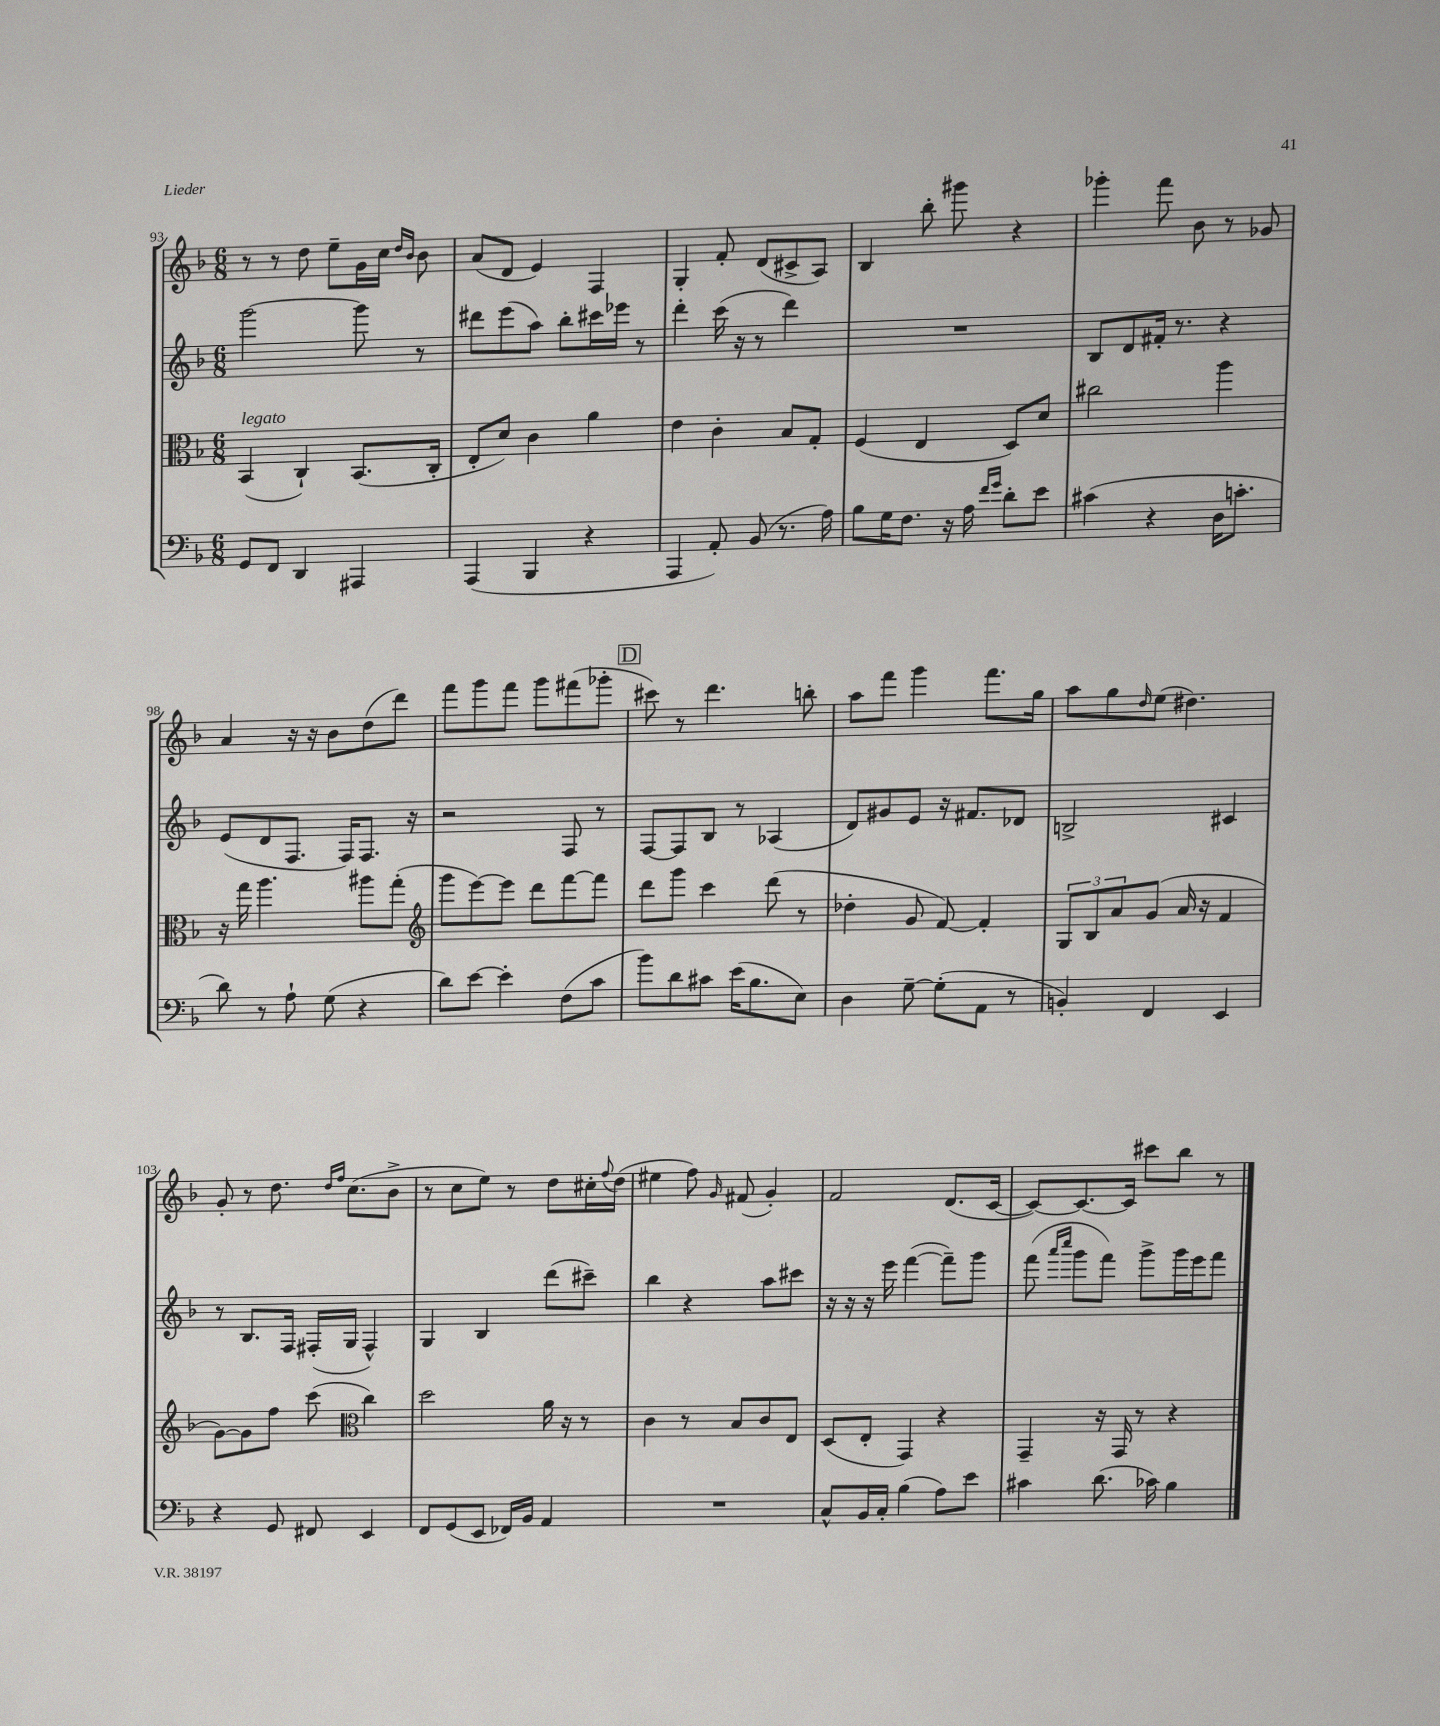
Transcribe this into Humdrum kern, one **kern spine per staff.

**kern	**kern	**kern	**kern
*part4	*part3	*part2	*part1
*staff4	*staff3	*staff2	*staff1
*clefF4	*clefC3	*clefG2	*clefG2
*k[b-]	*k[b-]	*k[b-]	*k[b-]
*M6/8	*M6/8	*M6/8	*M6/8
=93	=93	=93	=93
!	!LO:TX:a:i:t=legato	!	!
8GG/L	(4BB-/	[2ggg\	8r
8FF/J	.	.	8r
4DD/	4C`/)	.	8dd\
.	.	.	8ee~\L
4AAA#X/	(8.BB-/L	8ggg\]	16g\L
.	.	.	16cc\JJ
.	.	.	16qqdd/LL
.	.	.	16qqb-/JJ
.	.	8r	8b-\
.	16C'/Jk	.	.
=94	=94	=94	=94
(4AAA/	8E'/L	8ddd#X\L	(8a/L
.	8d/J)	(8eee\	8d/J
4BBB-/	4c\	8aa\J)	4e/)
.	.	8bb-'\L	.
4r	4a\	16ccc#X\L	4F/
.	.	16eee-X\JJ	.
.	.	8r	.
=95	=95	=95	=95
4AAA/	4e\	4ddd'\	4G'/
8AA'/)	4c'\	(16ccc\	8f'/
.	.	16r	.
(8BB-/	.	8r	(8d/L
8.r	8B-/L	4ddd\)	8c#X^/
.	8G'/J	.	8A/J)
16A\)	.	.	.
=96	=96	=96	=96
8B-\L	(4F/	2.r	4B-/
16G\K	.	.	.
8.F\J	.	.	.
.	4E/	.	8bb-'\
16r	.	.	8ggg#X\
16A\	.	.	.
16qqf/LL	.	.	.
16qqg/JJ	.	.	.
8d'\L	8D/L)	.	4r
8e\J	8d/J	.	.
=97	=97	=97	=97
(4c#X\	2cc#X\	8B-/L	4ggg-X'\
.	.	8d/	.
4r	.	16f#X'/Jk	8fff\
.	.	8.r	.
.	.	.	8b-\
16D\KL	4aa\	4r	8r
8.cn'\J	.	.	.
.	.	.	8g-X/
!!LO:LB:g=z
=98	=98	=98	=98
8d\)	16r	(8e/L	4a/
.	16gg\	.	.
8r	4.aa\	8d/	.
8A`\	.	8.F/J	16r
.	.	.	16r
(8G\	.	.	8b-\L
.	.	16F/KL)	.
4r	8aa#X\L	8.F/J	(8dd\
.	(8gg'\J	.	8ddd\J)
.	.	16r	.
=99	=99	=99	=99
*	*clefG2	*	*
8d\L)	8ggg\L	2r	8fff\L
[8e\J	[8eee\)	.	8ggg\
4e'\]	8eee\J]	.	8fff\J
.	8ddd\L	.	8ggg\L
(8F\L	[8fff\	8F/	(8fff#X\
8c\J	8fff\J]	8r	8ggg-X'\J
!!LO:REH:place=s1:t=D
=100	=100	=100	=100
8b-\L)	8ddd\L	[8F/L	8ccc#X\)
8d\	8ggg\J	8F/]	8r
8c#X\J	4ccc\	8B-/J	4.ddd\
(16e\KL	.	8r	.
8.B-\	.	.	.
.	(8ddd\	(4A-X/	.
8E\J)	8r	.	8bbn'\
=101	=101	=101	=101
4D\	4dd-X'\	8d/L)	8aa\L
.	.	8g#X/	8fff\J
[8G~\	8g/	8e/J	4ggg\
(8G'\L]	[8f/)	16r	.
.	.	8.f#X/L	.
8AA\J	4f'/]	.	8.fff\L
8r	.	8d-X/J	.
.	.	.	16gg\Jk
=102	=102	=102	=102
4BBn'/)	12G/L	2Bn^/	8aa\L
.	12B-/	.	.
.	.	.	8gg\
.	12a/	.	.
.	.	.	16qqdd/
4FF/	(8g/J	.	(8ee\J
.	16a/	.	4.dd#X\)
.	16r	.	.
4EE/	4f/	4c#X/	.
!!LO:LB:g=z
=103	=103	=103	=103
4r	[8g\L)	8r	8g'/
.	8g\]	8.B-/L	8r
8GG/	8ff\J	.	8.dd\
.	.	16F/Jk	.
8FF#X/	(8ccc\	(16F#X'/LL	.
.	.	.	16qqdd/LL
.	.	.	16qqff/JJ
.	.	16G/JJ	(8.cc\L
*	*clefC3	*	*
4EE/	4cc\)	4F#^^/)	.
.	.	.	8b-^\J
=104	=104	=104	=104
8FF/L	2dd\	4G/	8r
(8GG/	.	.	8cc\L
8EE/J	.	4B-/	8ee\J)
16FF-X/LL)	.	.	8r
16BB-/JJ	.	.	.
4AA/	16a\	(8ddd\L	8dd\L
.	16r	.	.
.	8r	8ccc#X~\J)	16cc#X'\L
.	.	.	8qqff/
.	.	.	(16dd\JJ
=105	=105	=105	=105
2.r	4c\	4bb-\	4ee#X\
.	8r	4r	8ff\)
.	.	.	16qqg/
.	8B-/L	.	(8f#X/
.	8c/	8aa\L	4g'/)
.	8E/J	8ccc#X\J	.
=106	=106	=106	=106
8C^^/L	(8D/L	16r	2f/
.	.	16r	.
16BB-/L	8E'/J	16r	.
16C'/JJ	.	16eee\	.
(4B-\	4GG/)	([4fff\	.
8A\L)	4r	8fff~\L])	(8.d/L
8e\J	.	8ggg\J	.
.	.	.	[16c/Jk
=107	=107	=107	=107
4c#X\	4GG~/	(8fff\	8c/L_)
.	.	16qqaaa/LL	.
.	.	16qqcccc/JJ	.
.	.	8ggg\L	8.c/_
(8.d\	16r	8fff\J)	.
.	16GG/	.	16c/Jk]
.	8r	8ggg^\L	8ccc#X\L
16c-X\)	.	.	.
4B-\	4r	16ggg\L	8bb-\J
.	.	16eee\J	.
.	.	8fff\J	8r
==	==	==	==
*-	*-	*-	*-
